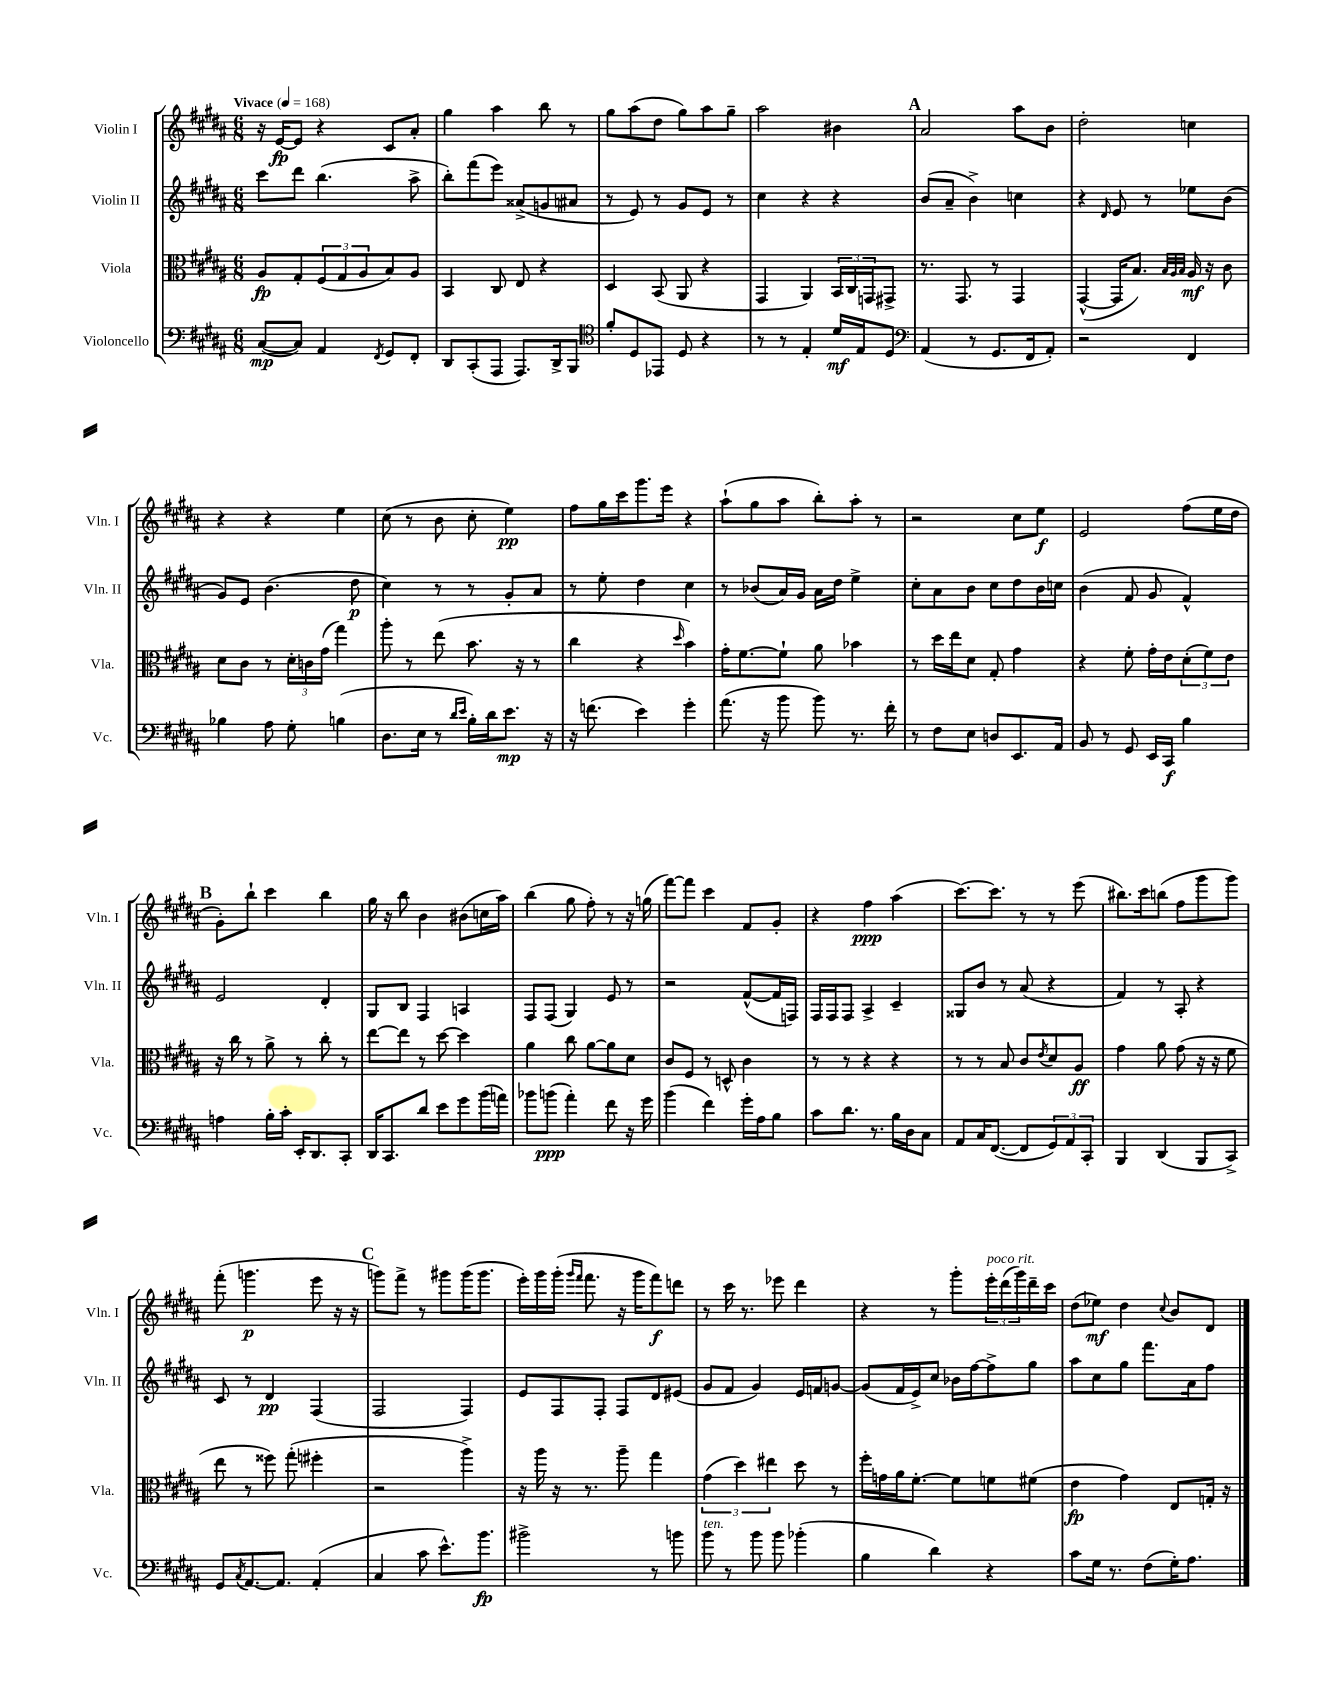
<<
\new StaffGroup <<
\new Staff = "s0" \with { instrumentName = "Violin I" shortInstrumentName = "Vln. I" } {
    \clef treble \key b \major \numericTimeSignature \time 6/8 \tempo "Vivace" 4 = 168
    r16 e'16~\fp e'8 r4 cis'8 ais'8-. |
    gis''4 ais''4 b''8 r8 |
    gis''8 ais''8( dis''8 gis''8) ais''8 gis''8-- |
    ais''2 bis'4 |
    \mark \markup { \bold "A" } ais'2 ais''8 b'8 |
    dis''2-. c''4 |
    r4 r4 e''4 |
    cis''8( r8 b'8 cis''8-. e''4\pp) |
    fis''8 gis''16 cis'''16 gis'''8. e'''16 r4 |
    ais''8-!( gis''8 ais''8 b''8-.) ais''8-. r8 |
    r2 cis''8 e''8\f |
    e'2 fis''8( e''16 dis''16 |
    \mark \markup { \bold "B" } gis'8-.) b''8-! cis'''4 b''4 |
    gis''16 r16 b''8 b'4 bis'8( c''16 ais''16) |
    b''4( gis''8 fis''8-.) r8 r16 g''16( |
    fis'''8~) fis'''8 cis'''4 fis'8 gis'8-. |
    r4 fis''4\ppp ais''4( |
    cis'''8.~) cis'''8. r8 r8 e'''8( |
    bis''8.) cis'''16 b''8( fis''8 gis'''8 gis'''8) |
    fis'''8-.( g'''4.\p e'''8 r16 r16 |
    \mark \markup { \bold "C" } g'''8) fis'''8-> r8 gis'''8 gis'''16( gis'''8. |
    e'''16-.) gis'''16 gis'''16-.( \grace { gis'''16 fis'''16 } fis'''8. r16 gis'''16 fis'''8\f) d'''8 |
    r8 cis'''16 r8. ees'''8 dis'''4 |
    r4 r8 gis'''8-. \tuplet 3/2 { e'''16-.^\markup { \italic "poco rit." } dis'''16( gis'''16) } dis'''16-- cis'''16 |
    dis''8( ees''8\mf) dis''4 \appoggiatura { cis''8 } b'8 dis'8 \bar "|." |
}
\new Staff = "s1" \with { instrumentName = "Violin II" shortInstrumentName = "Vln. II" } {
    \clef treble \key b \major \numericTimeSignature \time 6/8
    cis'''8 dis'''8 b''4.( ais''8-> |
    b''8-.) fis'''8( e'''8) aisis'8->( g'8 ais'8 |
    r8 e'8) r8 gis'8 e'8 r8 |
    cis''4 r4 r4 |
    \mark \markup { \bold "A" } b'8( ais'8-- b'4->) c''4 |
    r4 \grace { dis'16 } e'8 r8 ees''8 b'8( |
    gis'8) e'8 b'4.( dis''8\p |
    cis''4) r8 r8 gis'8-. ais'8 |
    r8 e''8-. dis''4 cis''4 |
    r8 bes'8( ais'16) gis'16 ais'16 dis''16 e''4-> |
    cis''8-. ais'8 b'8 cis''8 dis''8 b'16 c''16 |
    b'4( fis'8 gis'8 fis'4-^) |
    \mark \markup { \bold "B" } e'2 dis'4-. |
    gis8 b8 fis4 a4 |
    fis8 fis8( gis4) e'8 r8 |
    r2 fis'8~-^( fis'16 f16) |
    fis16 fis16 fis8 ais4-> cis'4-- |
    gisis8 b'8 r8 ais'8( r4 |
    fis'4) r8 ais8-. r4 |
    cis'8 r8 dis'4\pp fis4( |
    \mark \markup { \bold "C" } fis2 fis4) |
    e'8 fis8 fis8-. fis8 dis'8 eis'8( |
    gis'8 fis'8 gis'4) e'16 f'16 g'8~ |
    g'8( fis'16 e'16->) cis''8 bes'16 fis''16~ fis''8-> gis''8 |
    ais''8 cis''8 gis''8 fis'''8. ais'16 fis''8 \bar "|." |
}
\new Staff = "s2" \with { instrumentName = "Viola" shortInstrumentName = "Vla." } {
    \clef alto \key b \major \numericTimeSignature \time 6/8
    ais8\fp gis8-. \tuplet 3/2 { fis8( gis8 ais8 } b8) ais8 |
    b,4 cis8 e8 r4 |
    dis4 b,8( ais,8 r4 |
    gis,4 ais,4) \tuplet 3/2 { b,16 cis16 g,16 } gis,8-> |
    \mark \markup { \bold "A" } r8. gis,8. r8 gis,4 |
    gis,4~-^( gis,16 b8.) \grace { b32 ais32 b32 } ais16\mf r16 cis'8 |
    dis'8 cis'8 r8 \tuplet 3/2 { dis'16-. c'16 gis'16( } gis''4) |
    ais''8-. r8 e''8( b'8. r16 r8 |
    cis''4 r4 \grace { dis''16 } b'4) |
    gis'16-. fis'8.~ fis'8-! ais'8 bes'4 |
    r8 dis''16 e''16 dis'8 gis8-. gis'4 |
    r4 fis'8-. gis'16-. e'16 \tuplet 3/2 { dis'8-.( fis'8) e'8 } |
    \mark \markup { \bold "B" } r16 cis''16 r8 ais'8-> r8 cis''8-. r8 |
    e''8~ e''8 r8 dis''8~ dis''4 |
    ais'4 cis''8 ais'8~ ais'8 dis'8 |
    cis'8 fis8 r8 d8-^ cis'4 |
    r8 r8 r4 r4 |
    r8 r8 b8 cis'8 \acciaccatura { e'8 } dis'8 ais8\ff |
    gis'4 ais'8 gis'8( r16 r16 fis'8 |
    e''8 r8 fisis''8) gis''8-.( fis''4-. |
    \mark \markup { \bold "C" } r2 ais''4->) |
    r16 ais''16 r16 r8. ais''8-- gis''4 |
    \tuplet 3/2 { gis'4( dis''4) eis''4 } dis''8 r8 |
    fis''16-. g'16 ais'16 fis'8.~-. fis'8 f'8 fis'8( |
    e'4\fp gis'4) e8 g16-. r16 \bar "|." |
}
\new Staff = "s3" \with { instrumentName = "Violoncello" shortInstrumentName = "Vc." } {
    \clef bass \key b \major \numericTimeSignature \time 6/8
    cis8~\mp( cis8) ais,4 \acciaccatura { fis,8 } gis,8 fis,8-. |
    dis,8 cis,8-.( ais,,8 ais,,8.) dis,16-> b,,8 |
    \clef tenor fis'8-. dis8 ees,8 dis8 r4 |
    r8 r8 e4-. dis'16\mf e16 dis8 |
    \mark \markup { \bold "A" } \clef bass ais,4( r8 gis,8. fis,16 ais,8-.) |
    r2 fis,4 |
    bes4 ais8 gis8-. b4( |
    dis8. e16 r8 \grace { dis'16 e'16 } b16-.) dis'16 e'8.\mp r16 |
    r16 f'8.( e'4) gis'4-. |
    ais'8.( r16 b'8 b'8) r8. fis'16-. |
    r8 fis8 e8 d8 e,8. ais,16 |
    b,8 r8 gis,8 e,16 cis,16\f b4 |
    \mark \markup { \bold "B" } a4 b16-. cis'16-. e,16-. dis,8. cis,8-. |
    dis,16 cis,8. dis'8 e'8 gis'8 b'16( a'16) |
    bes'8 b'8\ppp( ais'4-.) fis'8 r16 gis'16 |
    b'4( fis'4) gis'16-. ais16 b8 |
    cis'8 dis'8. r8. b16 dis16 cis8 |
    ais,8 cis16 fis,8.~( fis,8 \tuplet 3/2 { gis,8) ais,8 cis,8-. } |
    b,,4 dis,4( b,,8 cis,8->) |
    gis,8 \acciaccatura { cis8 } ais,8.~ ais,8. ais,4-.( |
    \mark \markup { \bold "C" } cis4 cis'8 e'8.-^) b'8.\fp |
    bis'2-> r8 b'8 |
    b'8^\markup { \italic "ten." } r8 b'8 b'8 bes'4-.( |
    b4 dis'4) r4 |
    cis'8 gis16 r8. fis8( gis16-.) ais8. \bar "|." |
}
>>
>>
\layout { \context { \Score \remove "Bar_number_engraver" } }
